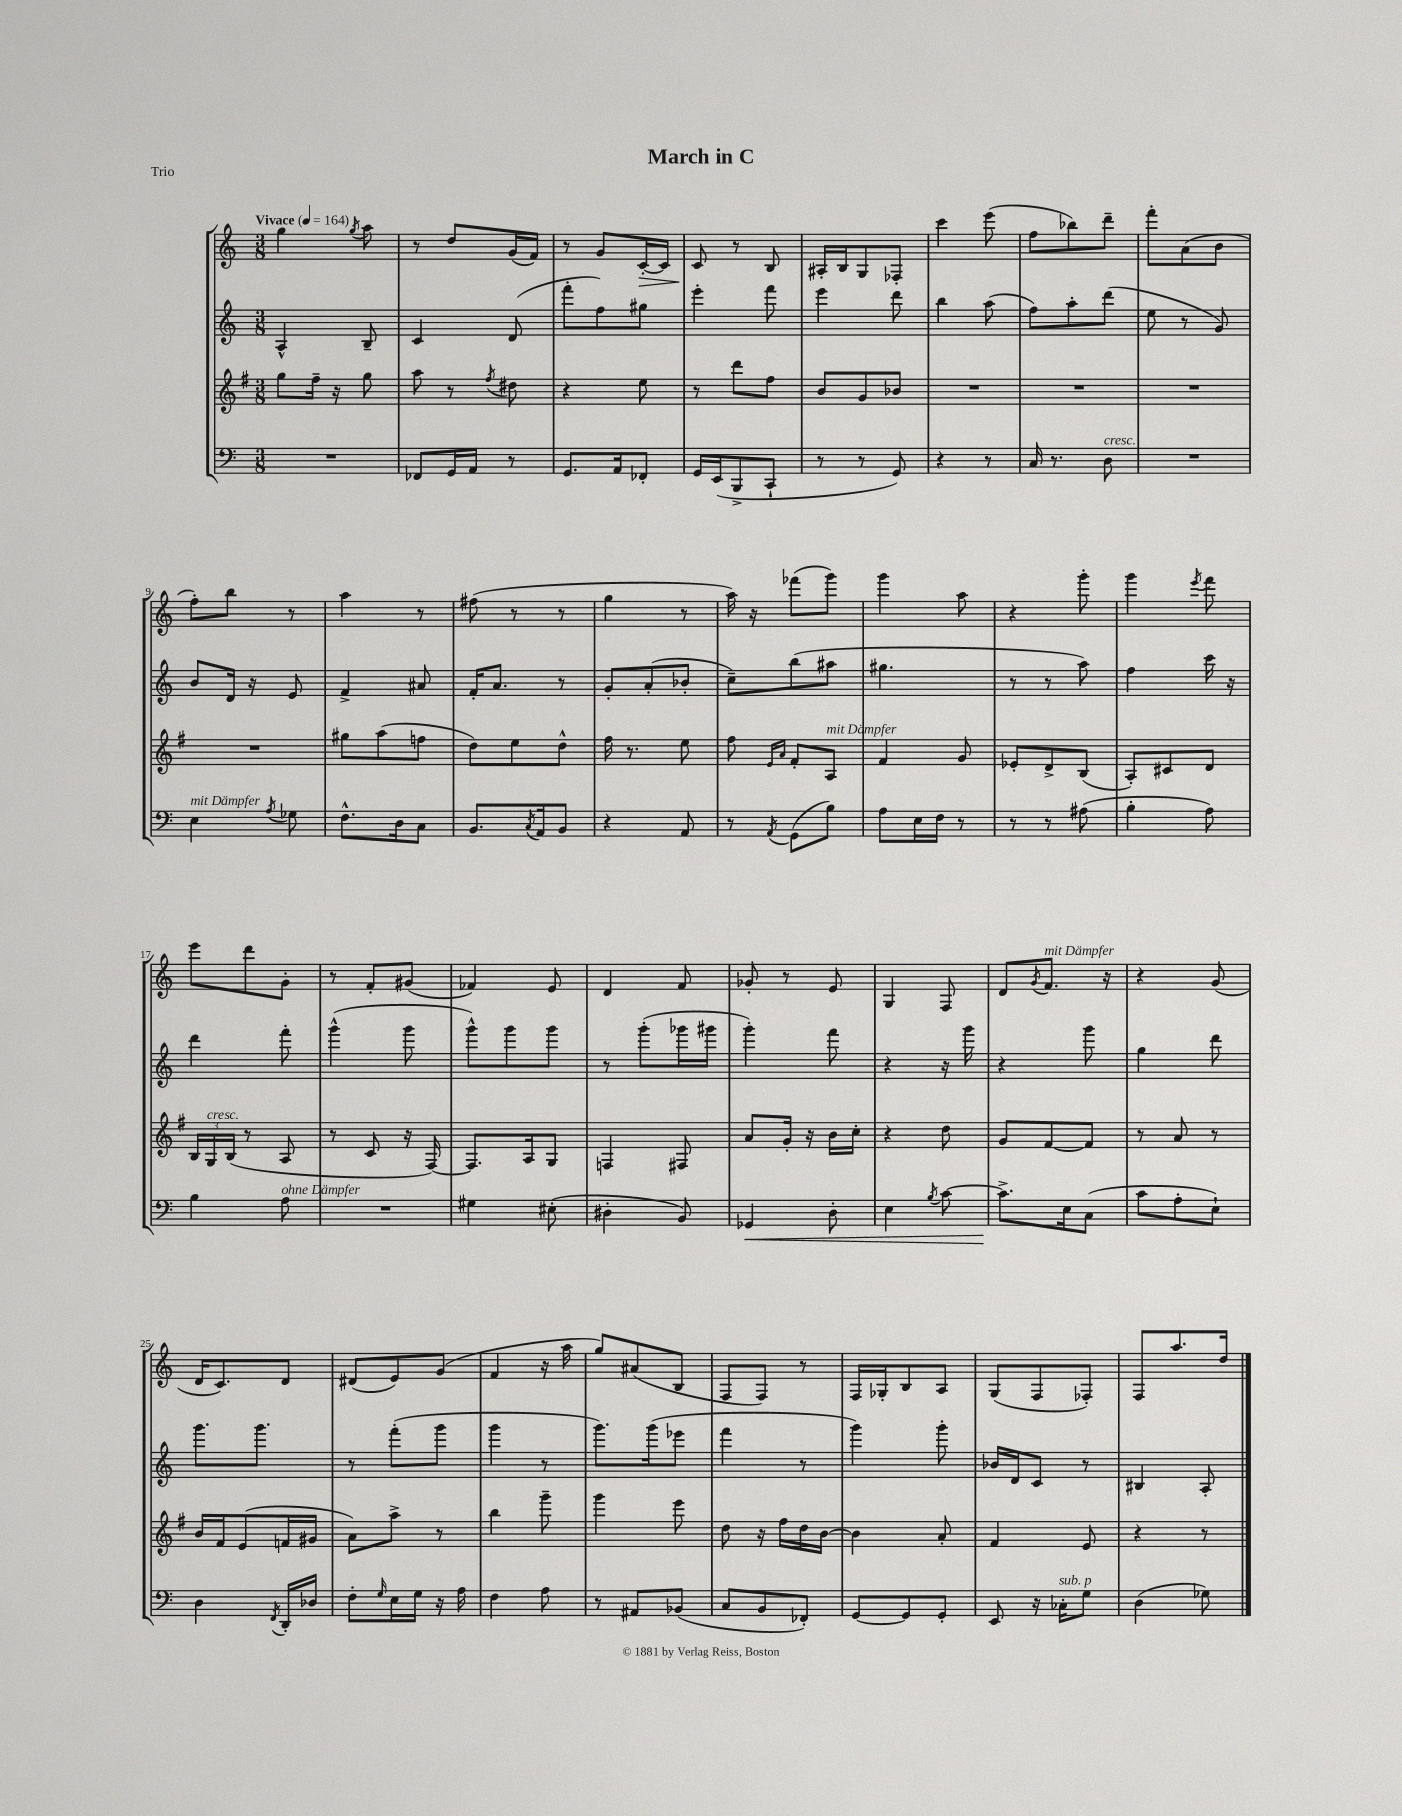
\header { title = "March in C" piece = "Trio" }
<<
\new StaffGroup <<
\new Staff = "s0" {
    \clef treble \key c \major \numericTimeSignature \time 3/8 \tempo "Vivace" 4 = 164
    g''4 \acciaccatura { g''8 } a''8 |
    r8 d''8 g'16( f'16) |
    r8 g'8 c'16~-.\> c'16 |
    c'8\! r8 b8 |
    ais16-. b16 g8 fes8-. |
    c'''4 e'''8( |
    f''8 bes''8) d'''8-- |
    f'''8-. a'8( b'8 |
    f''8-.) b''8 r8 |
    a''4 r8 |
    fis''8( r8 r8 |
    g''4 r8 |
    a''16) r16 fes'''8( g'''8) |
    g'''4 a''8 |
    r4 g'''8-. |
    g'''4 \acciaccatura { e'''8 } f'''8 |
    e'''8 d'''8 g'8-. |
    r8 f'8-. gis'8( |
    fes'4) e'8 |
    d'4 f'8 |
    ges'8-. r8 e'8 |
    g4 f8 |
    d'8 \acciaccatura { g'8 } f'8.^\markup { \italic "mit Dämpfer" } r16 |
    r4 g'8( |
    d'16 c'8.) d'8 |
    dis'8( e'8) g'8( |
    f'4 r16 a''16 |
    g''8) ais'8( b8 |
    f8 f8) r8 |
    f16 ges16-. b8 a8 |
    g8( f8 fes8-.) |
    f8 a''8. d''16 \bar "|." |
}
\new Staff = "s1" {
    \clef treble \key c \major \numericTimeSignature \time 3/8
    a4-^ b8-- |
    c'4 d'8( |
    f'''8-. f''8) gis''8 |
    e'''4-. f'''8 |
    e'''4 d'''8 |
    b''4 a''8( |
    f''8) a''8-. d'''8( |
    e''8 r8 g'8) |
    b'8 d'16 r16 e'8 |
    f'4-> ais'8 |
    f'16-. a'8. r8 |
    g'8-. a'8-.( bes'8-. |
    c''8--) b''8( ais''8 |
    gis''4. |
    r8 r8 a''8) |
    f''4 c'''16 r16 |
    d'''4 f'''8-. |
    g'''4-^( g'''8 |
    g'''8-^) g'''8 g'''8 |
    r8 g'''8-.( ges'''16 gis'''16 |
    g'''4-.) f'''8 |
    r4 r16 g'''16 |
    r4 g'''8 |
    g''4 d'''8 |
    g'''8. g'''8. |
    r8 f'''8-.( g'''8 |
    g'''4 r8 |
    g'''8.) g'''16( ees'''8 |
    f'''4 r8 |
    g'''4) g'''8-. |
    bes'16 d'16 c'8 r8 |
    bis4 a8-. \bar "|." |
}
\new Staff = "s2" {
    \clef treble \key g \major \numericTimeSignature \time 3/8
    g''8 fis''16-- r16 g''8 |
    a''8 r8 \acciaccatura { fis''8 } dis''8 |
    r4 e''8 |
    r8 d'''8 fis''8 |
    b'8 g'8 bes'8 |
    R4. |
    R4. |
    R4. |
    R4. |
    gis''8 a''8( f''8 |
    d''8) e''8 d''8-^ |
    fis''16 r8. e''8 |
    fis''8 \grace { e'16 a'16 } fis'8-. a8^\markup { \italic "mit Dämpfer" } |
    fis'4 g'8 |
    ees'8-. d'8-> b8( |
    a8-.) cis'8 d'8 |
    \tuplet 3/2 { b16 g16^\markup { \italic "cresc." } b16( } r8 a8 |
    r8 c'8 r16 fis16~) |
    fis8. a16 g8 |
    f4 fis8 |
    a'8 g'16-. r16 b'16 c''16-. |
    r4 d''8 |
    g'8 fis'8~ fis'8 |
    r8 a'8 r8 |
    b'16 fis'16 e'8( f'16 gis'16 |
    a'8) a''8-> r8 |
    b''4 g'''8-- |
    g'''4 e'''8 |
    d''8 r16 fis''16 d''16 b'16~ |
    b'4 a'8-. |
    fis'4 e'8 |
    r4 r8 \bar "|." |
}
\new Staff = "s3" {
    \clef bass \key c \major \numericTimeSignature \time 3/8
    R4. |
    fes,8 g,16 a,16 r8 |
    g,8. a,16 fes,8-. |
    g,16 e,16( b,,8-> c,8-! |
    r8 r8 g,8) |
    r4 r8 |
    c16 r8. d8^\markup { \italic "cresc." } |
    R4. |
    e4^\markup { \italic "mit Dämpfer" } \acciaccatura { a8 } ges8 |
    f8.-^ d16 c8 |
    b,8. \acciaccatura { c8 } a,16 b,8 |
    r4 a,8 |
    r8 \acciaccatura { a,8 } g,8( b8) |
    a8 e16 f16 r8 |
    r8 r8 ais8( |
    b4-. a8) |
    b4 a8^\markup { \italic "ohne Dämpfer" } |
    R4. |
    gis4 eis8-.( |
    dis4-. b,8) |
    ges,4\< d8-. |
    e4 \acciaccatura { b8 } c'8~ |
    c'8.->\! e16 c8( |
    c'8 a8-. e8-!) |
    d4 \acciaccatura { f,8 } d,16-. des16 |
    f8-. \grace { g16 } e16 g16 r16 a16 |
    f4 a8 |
    r8 ais,8 bes,8( |
    c8 b,8 fes,8-.) |
    g,8~ g,8 g,8-. |
    e,8 r16 ces16-.^\markup { \italic "sub. p" } g8 |
    d4( ges8) \bar "|." |
}
>>
>>
